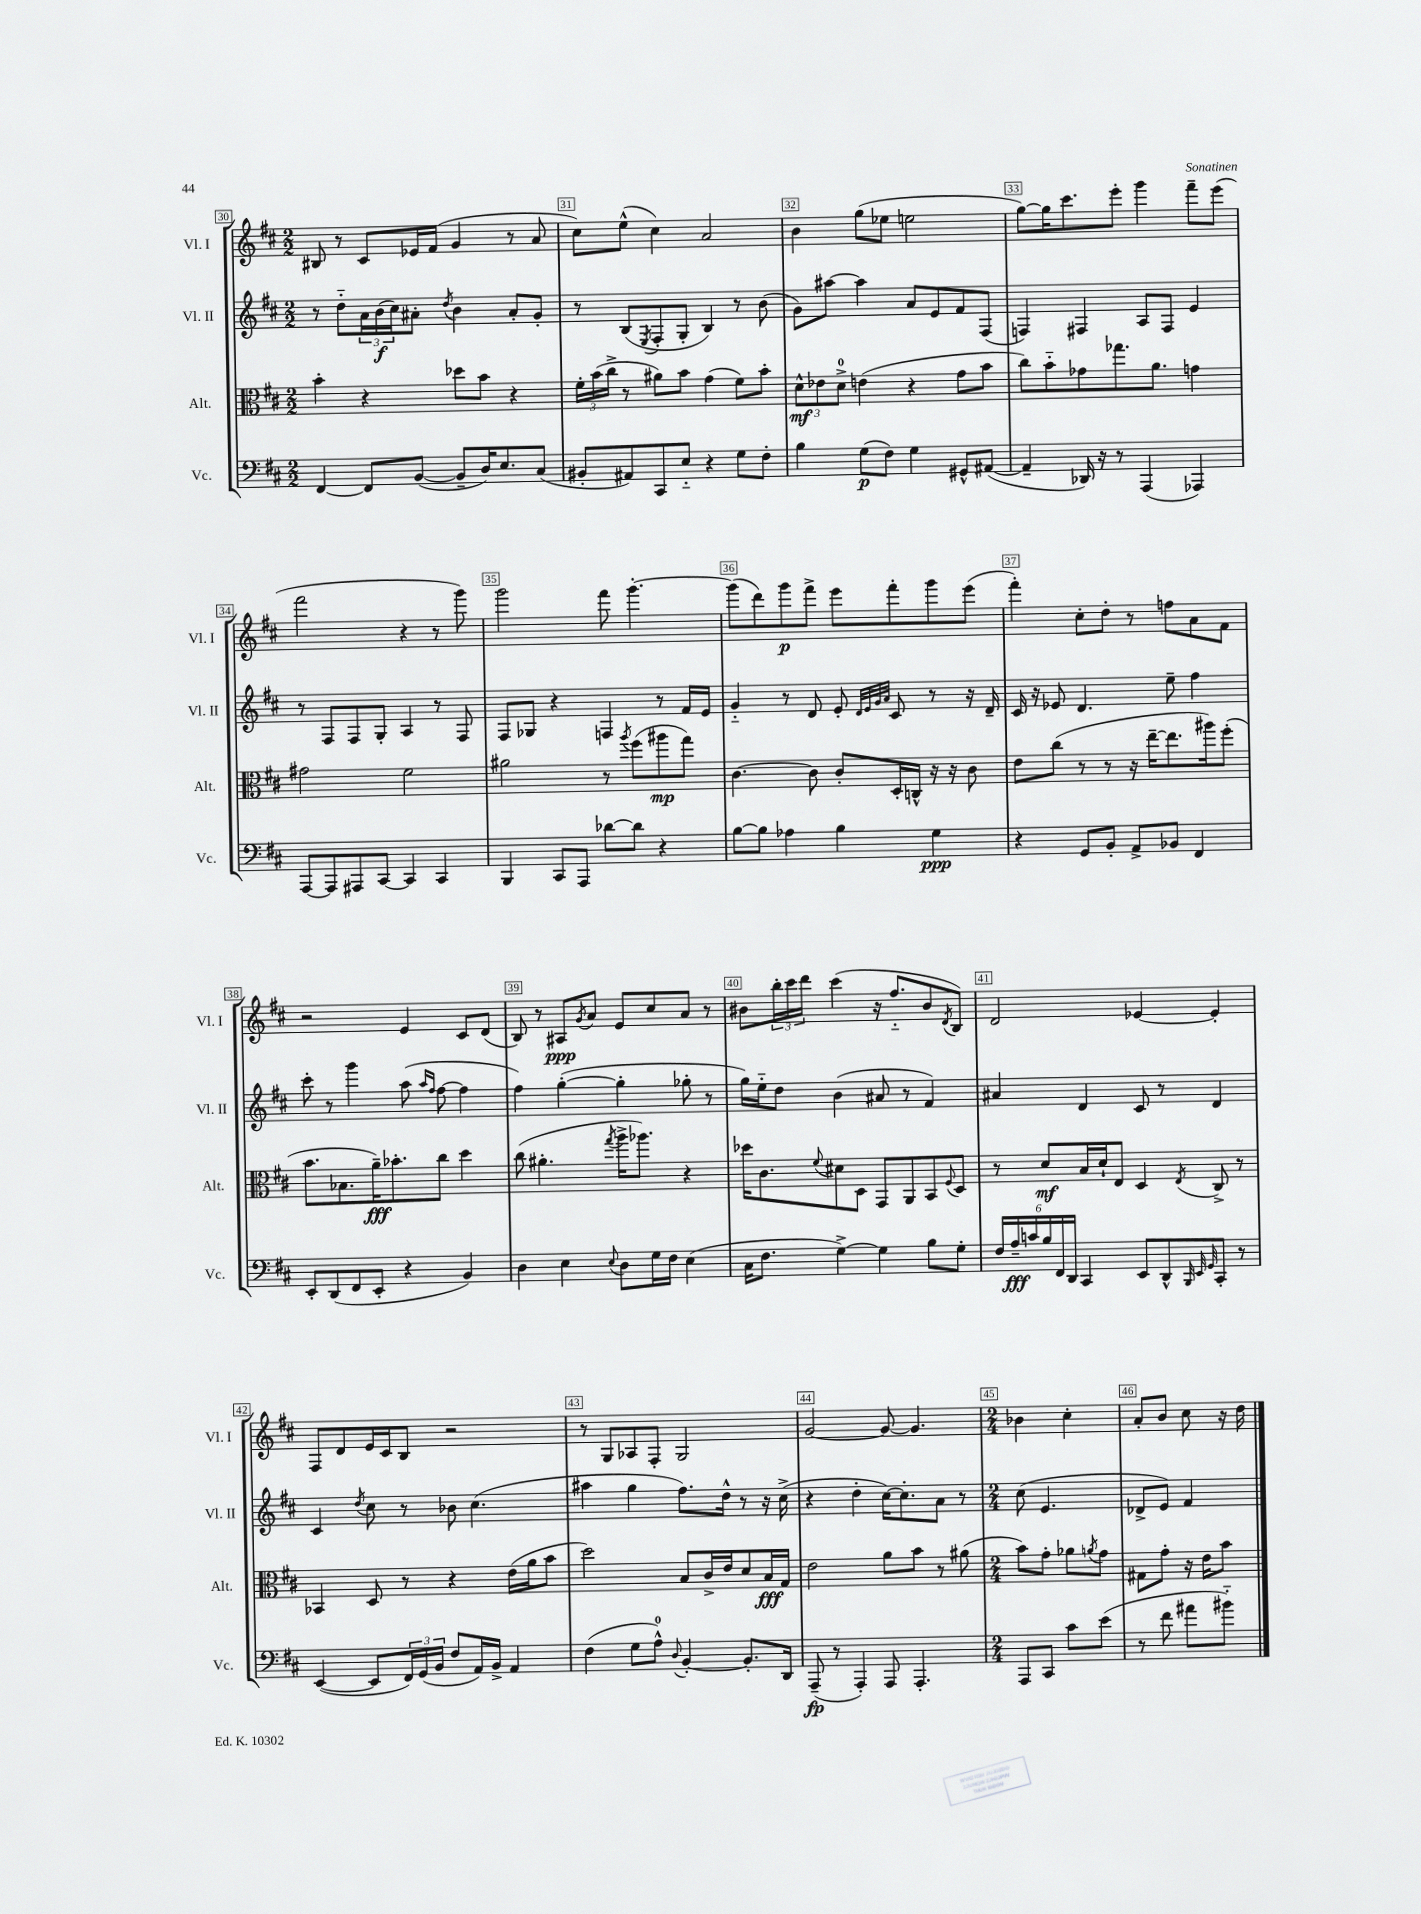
<<
\new StaffGroup <<
\new Staff = "s0" \with { instrumentName = "Vl. I" shortInstrumentName = "Vl. I" } {
    \clef treble \key d \major \numericTimeSignature \time 2/2
    bis8 r8 cis'8 ees'16 fis'16( g'4 r8 a'8 |
    cis''8) e''8-^( cis''4) a'2 |
    b'4 g''8( ees''8 e''2 |
    g''8~) g''16 cis'''8. e'''8-. g'''4 fis'''8-- e'''8( |
    fis'''2 r4 r8 g'''8) |
    g'''2 fis'''8 g'''4.~-. |
    g'''8( d'''8) g'''8\p fis'''8-> e'''8 fis'''8-. g'''8 e'''8( |
    fis'''4-.) cis''8-. d''8-. r8 f''8 a'8 fis'8 |
    r2 e'4 cis'8 d'8( |
    b8) r8 ais8\ppp \acciaccatura { g'8 } a'8 e'8 cis''8 a'8 r8 |
    bis'8 \tuplet 3/2 { b''16-. cis'''16 d'''16 } cis'''4( r16 fis''8.-_ bis'8 \acciaccatura { d'8 } b8) |
    d'2 ees'4~ ees'4-. |
    fis8 d'8 e'16 cis'16 b8 r2 |
    r8 g8 aes8 fis8-. g2 |
    g'2~ g'8~ g'4. |
    \numericTimeSignature \time 2/4 bes'4 cis''4-. |
    a'8-. b'8 cis''8 r16 d''16 \bar "|." |
}
\new Staff = "s1" \with { instrumentName = "Vl. II" shortInstrumentName = "Vl. II" } {
    \clef treble \key d \major \numericTimeSignature \time 2/2
    r8 d''8-_ \tuplet 3/2 { a'16 b'16\f( cis''16) } ais'8-. \acciaccatura { d''8 } b'4 ais'8-. g'8-. |
    r8 b8( \acciaccatura { e8 } fis8-. g8-. b4) r8 b'8( |
    g'8) ais''8~ ais''4 a'8 e'8 fis'8 fis8( |
    f4) fis4 a8 fis8 e'4 |
    r8 fis8 fis8 g8-. a4 r8 fis8 |
    fis8 ges8 r4 f4 r8 fis'16 e'16 |
    g'4-_ r8 d'8 e'8-. \grace { d'32 e'32 g'32 a'32 } cis'8 r8 r16 d'16-- |
    cis'16 r16 ees'8 d'4. e''8-- fis''4 |
    cis'''8-. r8 g'''4 a''8( \grace { a''16 fis''16 } fis''8~ fis''4 |
    fis''4) g''4~-.( g''4-. ges''8-. r8 |
    g''16) e''16-_ d''8 b'4( ais'8 r8 fis'4) |
    ais'4 d'4 cis'8 r8 d'4 |
    cis'4 \acciaccatura { d''8 } cis''8 r8 bes'8 cis''4.( |
    ais''4 g''4 fis''8.) d''16-^ r8 r16 cis''16->( |
    r4 d''4-. cis''16~) cis''8.-. a'8 r8 |
    \numericTimeSignature \time 2/4 cis''8( e'4. |
    des'8-> e'8) fis'4 \bar "|." |
}
\new Staff = "s2" \with { instrumentName = "Alt." shortInstrumentName = "Alt." } {
    \clef alto \key d \major \numericTimeSignature \time 2/2
    b'4-. r4 des''8 b'8 r4 |
    \tuplet 3/2 { fis'16-. b'16( cis''16-> } r8 ais'8) b'8 g'4( fis'8) b'8-. |
    \tuplet 3/2 { d'8-^\mf ees'8 d'8-0-> } e'4( r4 g'8 b'8 |
    cis''8) b'8-_ ges'8 ges''8. a'8. g'4 |
    gis'2 fis'2 |
    ais'2 r8 \acciaccatura { a''8 } fis''8( ais''8\mp g''8) |
    cis'4.~ cis'8 cis'8-. d16-. c16-^ r16 r16 cis'8 |
    e'8 cis''8( r8 r8 r16 e''16~-- e''8. ais''16) fis''8-.( |
    b'8. bes8. a'16--\fff) bes'8.-. cis''8 d''4 |
    cis''8( ais'4.-. \acciaccatura { g''8 } a''16-> aes''8.) r4 |
    des''16 cis'8. \appoggiatura { fis'8 } dis'8 d8 g,8 a,8 b,8 \appoggiatura { fis8 } d8 |
    r8 d'8\mf b16 d'16-! e8 d4 \acciaccatura { e8 } cis8-> r8 |
    bes,4 d8 r8 r4 e'16( a'16 b'8 |
    d''2) b8 cis'16-> e'16 d'8 b16\fff g16 |
    e'2 a'8 b'8 r8 ais'8( |
    \numericTimeSignature \time 2/4 b'8) g'8-. aes'8 \acciaccatura { a'8 } g'8 |
    gis8 g'8-. r16 e'16 b'8 \bar "|." |
}
\new Staff = "s3" \with { instrumentName = "Vc." shortInstrumentName = "Vc." } {
    \clef bass \key d \major \numericTimeSignature \time 2/2
    fis,4~ fis,8 b,8~( b,8-- d16) e8. cis8( |
    bis,8-. ais,8) cis,8 e8-_ r4 g8 fis8-. |
    b4 g8\p( fis8) g4 gis,8-^ ais,8~( |
    ais,4-- des,16) r16 r8 a,,4( aes,,4) |
    a,,8~ a,,8 ais,,8 cis,8~ cis,4 cis,4 |
    b,,4 cis,8 a,,8 des'8~ des'8 r4 |
    b8~ b8 aes4 b4 g4\ppp |
    r4 g,8 b,8-. a,8-> bes,8 fis,4 |
    e,8-. d,8( fis,8 e,8-. r4 b,4) |
    d4 e4 \appoggiatura { e8 } d8 g16 fis16 e4( |
    cis16 fis8. g4~->) g4 b8 g8-. |
    \tuplet 6/4 { fis16 a16--\fff c'16 b16 fis,16 d,16 } cis,4 e,8 d,8-^ \grace { b,,32 e,32 g,32 } cis,8-. r8 |
    e,4~( e,8 \tuplet 3/2 { fis,16) g,16( b,16 } fis8 a,16) b,16-> a,4 |
    fis4( g8 a8-0-^) \appoggiatura { d8 } b,4~-. b,8.-. d,16 |
    a,,8--\fp( r8 a,,4-.) a,,8 a,,4.-. |
    \numericTimeSignature \time 2/4 a,,8 cis,8 cis'8 e'8( |
    r8 fis'8 ais'8 bis'8-_) \bar "|." |
}
>>
>>
\layout { \context { \Score currentBarNumber = #30 \override BarNumber.break-visibility = ##(#f #t #t) barNumberVisibility = #all-bar-numbers-visible \override BarNumber.stencil = #(make-stencil-boxer 0.1 0.3 ly:text-interface::print) } }
